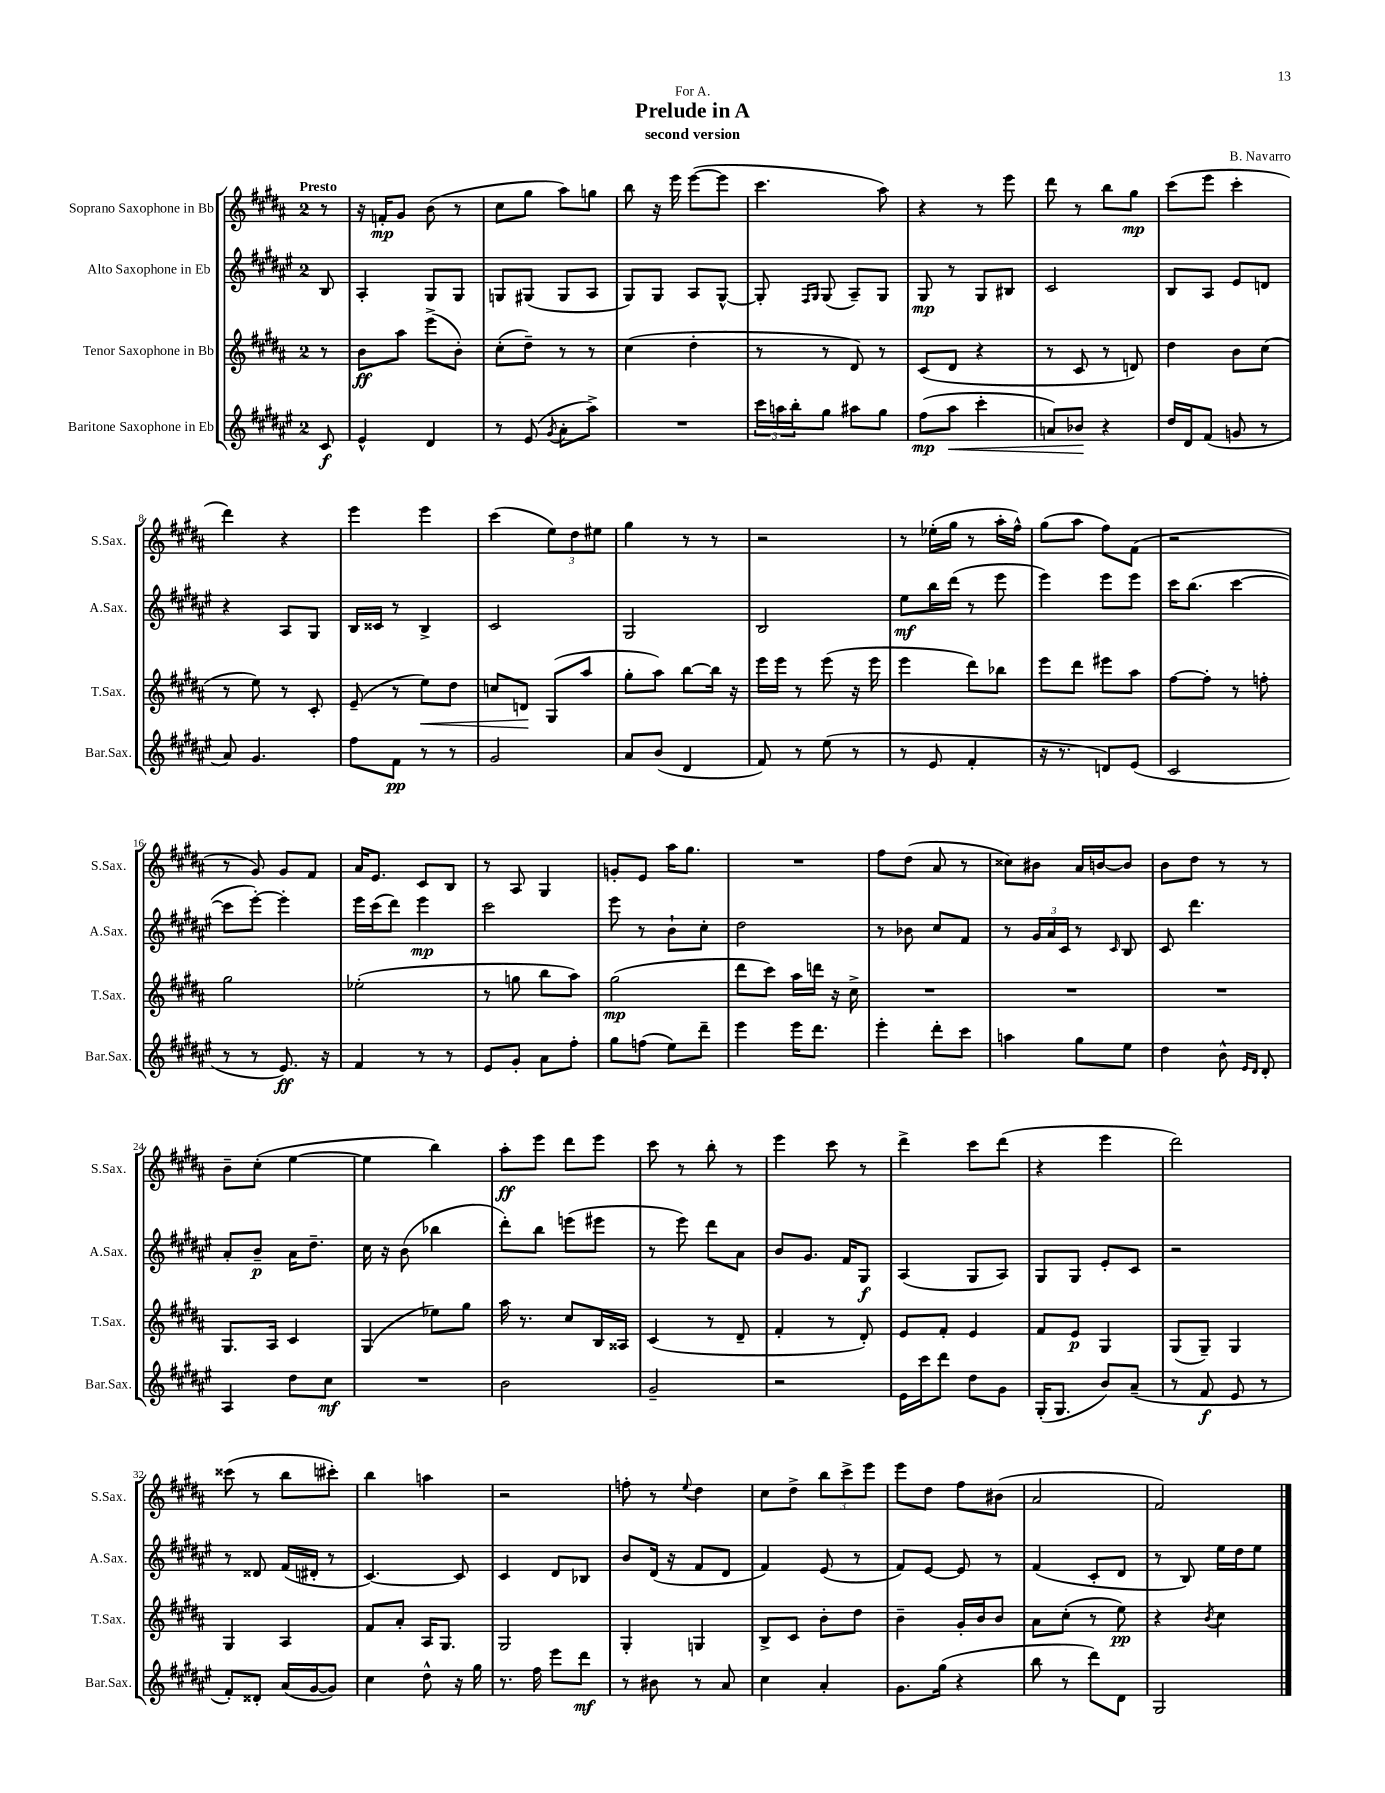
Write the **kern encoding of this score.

**kern	**kern	**kern	**kern
*staff4	*staff3	*staff2	*staff1
*clefG2	*clefG2	*clefG2	*clefG2
*k[f#c#g#d#a#e#]	*k[f#c#g#d#a#]	*k[f#c#g#d#a#e#]	*k[f#c#g#d#a#]
*M2/4	*M2/4	*M2/4	*M2/4
8c#/	8r	8B/	8r
=	=	=	=
4e#^^/	8b\L	4A#'/	16r
.	.	.	16f'/LK
.	8aa#\J	.	8g#/J
4d#/	(8eee^\L	8G#/L	(8b\
.	8b'\J)	8G#/J	8r
=	=	=	=
8r	(8cc#'\L	8G/L	8cc#\L
(8e#/	8dd#~\J)	(8G#/J	8gg#\J
8qg#/	.	.	.
8a#'\L	8r	8G#/L	8aa#\L)
8aa#^\J)	8r	8A#/J	8gg\J
=	=	=	=
2r	(4cc#\	8G#/L)	8bb\
.	.	8G#/J	16r
.	.	.	16eee\
.	4dd#'\	8A#/L	([8eee\L
.	.	[8G#^^/J	8eee\]J
=	=	=	=
24ccc#\LL	8r	8G#'/]	4.ccc#\
24aa\	.	.	.
24bb'\J	.	.	.
.	.	16qqF#/LL	.
.	.	16qqG#/JJ	.
8gg#\J	8r	(8G#/	.
8aa#\L	8d#/)	8A#~/L)	.
8gg#\J	8r	8G#/J	8aa#\)
=	=	=	=
(8ff#\L	(8c#/L	8G#/	4r
8aa#\J	8d#/J	8r	.
4ccc#'\	4r	8G#/L	8r
.	.	8B#/J	8eee\
=	=	=	=
8a/L)	8r	2c#/	8ddd#\
8b-/J	8c#/	.	8r
4r	8r	.	8bb\L
.	8d/)	.	8gg#\J
=	=	=	=
16dd#/LL	4dd#\	8B/L	(8ccc#\L
16d#/J	.	.	.
(8f#/J	.	8A#/J	8eee\J
8g/	8b\L	8e#/L	4ccc#'\
8r	(8cc#\J	8d/J	.
=	=	=	=
8a#/)	8r	4r	4ddd#\)
4.g#/	8ee\)	.	.
.	8r	8A#/L	4r
.	8c#'/	8G#/J	.
=	=	=	=
8ff#\L	(8e~/	16B/LL	4eee\
.	.	16c##/JJ	.
8f#\J	8r	8r	.
8r	8ee\L)	4B^/	4eee\
8r	8dd#\J	.	.
=	=	=	=
2g#/	8cc/L	2c#/	(4ccc#\
.	8d/J	.	.
.	(8G#/L	.	12ee\L)
.	.	.	12dd#\
.	8aa#/J	.	.
.	.	.	12ee#\J
=	=	=	=
8a#/L	8gg#'\L	2G#/	4gg#\
(8b/J	8aa#\J)	.	.
4d#/	[8bb\L	.	8r
.	16bb\]Jk	.	8r
.	16r	.	.
=	=	=	=
8f#/)	16eee\LL	2B/	2r
.	16eee\JJ	.	.
8r	8r	.	.
(8ee#\	(8eee\	.	.
8r	16r	.	.
.	16eee\	.	.
=	=	=	=
8r	4eee\	8ee#\L	8r
8e#/	.	16bb\L	(16ee-'\LL
.	.	(16ddd#\JJ	16gg#\JJ
4f#'/	8ddd#\L)	8r	8r
.	8bb-\J	8eee#\	16aa#'\LL
.	.	.	16ff#^^\JJ)
=	=	=	=
16r	8eee\L	4eee#\)	(8gg#\L
8.r	.	.	.
.	8ddd#\J	.	8aa#\J
8d/L)	8eee#\L	8eee#\L	8ff#\L)
(8e#/J	8aa#\J	8eee#\J	(8f#\J
=	=	=	=
2c#/	[8ff#\L	16ccc#\LK	2r
.	.	(8.bb\J	.
.	8ff#'\]J	.	.
.	8r	[4ccc#\	.
.	8ff'\	.	.
=	=	=	=
8r	2gg#\	8ccc#\]L	8r
8r	.	[8eee#'\J)	8g#/)
8.e#/)	.	4eee#'\]	8g#/L
.	.	.	8f#/J
16r	.	.	.
=	=	=	=
4f#/	(2ee-'\	16eee#\LL	16a#/LK
.	.	(16ccc#\J	8.e/J
.	.	8ddd#\J)	.
8r	.	4eee#\	8c#/L
8r	.	.	8B/J
=	=	=	=
8e#/L	8r	2ccc#\	8r
8g#'/J	8gg\	.	8A#/
8a#\L	8bb\L	.	4G#/
8ff#'\J	8aa#\J)	.	.
=	=	=	=
8gg#\L	(2gg#\	8eee#\	8g'/L
(8ff\J	.	8r	8e/J
8ee#\L)	.	8b`\L	16aa#\LK
.	.	.	8.gg#\J
8ddd#~\J	.	8cc#'\J	.
=	=	=	=
4eee#\	8ddd#\L	2dd#\	2r
.	8ccc#\J)	.	.
16eee#\LK	16aa#\LL	.	.
8.ddd#\J	16ddd\JJ	.	.
.	16r	.	.
.	16cc#^\	.	.
=	=	=	=
4eee#'\	2r	8r	8ff#\L
.	.	8b-\	(8dd#\J
8ddd#'\L	.	8cc#/L	8a#/
8ccc#\J	.	8f#/J	8r
=	=	=	=
4aa\	2r	8r	8cc##\L)
.	.	24g#/LL	8b#\J
.	.	24a#/	.
.	.	24c#/JJ	.
8gg#\L	.	8r	16a#/LL
.	.	.	[16b/J
.	.	16qqc#/	.
8ee#\J	.	8B/	8b/]J
=	=	=	=
4dd#\	2r	8c#/	8b\L
.	.	4.ddd#\	8dd#\J
8b^^\	.	.	8r
16qqe#/LL	.	.	.
16qqd#/JJ	.	.	.
8d#'/	.	.	8r
=	=	=	=
4A#/	8.G#/L	8a#'/L	8b~\L
.	.	8b~/J	(8cc#'\J
.	16A#/Jk	.	.
8dd#\L	4c#/	16a#\LK	[4ee\
.	.	8.dd#~\J	.
8cc#\J	.	.	.
=	=	=	=
2r	(4G#/	16cc#\	4ee\]
.	.	16r	.
.	.	(8b\	.
.	8ee-\L)	4bb-\	4bb\)
.	8gg#\J	.	.
=	=	=	=
2b\	16aa#\	8ddd#'\L)	8aa#'\L
.	8.r	.	.
.	.	8bb\J	8eee\J
.	8cc#/L	(8eee\L	8ddd#\L
.	16B/L	8eee#\J	8eee\J
.	16A##/JJ	.	.
=	=	=	=
2g#~/	(4c#/	8r	8ccc#\
.	.	8eee#\)	8r
.	8r	8ddd#\L	8bb'\
.	8d#~/	8a#\J	8r
=	=	=	=
2r	4f#'/	8b/L	4eee\
.	.	8.g#/J	.
.	8r	.	8ccc#\
.	.	16f#/LK	.
.	8d#'/)	8G#/J	8r
=	=	=	=
16e#\LL	8e/L	(4A#/	4ddd#^\
16ccc#\J	.	.	.
8ddd#\J	8f#'/J	.	.
8dd#\L	4e/	8G#/L	8ccc#\L
8g#\J	.	8A#/J)	(8ddd#\J
=	=	=	=
(16G#'/LK	8f#/L	8G#/L	4r
8.G#/J	.	.	.
.	8e/J	8G#/J	.
8b/L)	4G#/	8e#'/L	4eee\
(8a#~/J	.	8c#/J	.
=	=	=	=
8r	(8G#/L	2r	2ddd#\)
8f#/	8G#~/J)	.	.
8e#/	4G#/	.	.
8r	.	.	.
=	=	=	=
8f#'/L)	4G#/	8r	(8ccc##\
8d##'/J	.	8d##/	8r
(16a#/LL	4A#/	(16f#/LL	8bb\L
[16g#/J	.	16d#'/JJ	.
8g#/]J)	.	8r	8ccc#'\J)
=	=	=	=
4cc#\	8f#/L	[4.c#/)	4bb\
.	8a#'/J	.	.
8dd#^^\	16A#/LK	.	4aa\
.	8.G#/J	.	.
16r	.	8c#/]	.
16gg#\	.	.	.
=	=	=	=
8.r	2G#/	4c#/	2r
16ff#\	.	.	.
8eee#\L	.	8d#/L	.
8ddd#\J	.	8B-/J	.
=	=	=	=
8r	4G#'/	8b/L	8ff'\
8b#\	.	(16d#/Jk	8r
.	.	16r	.
.	.	.	8qqee/
8r	4G/	8f#/L	4dd#\
8a#/	.	8d#/J	.
=	=	=	=
4cc#\	8B^/L	4f#/)	8cc#\L
.	8c#/J	.	8dd#^\J
4a#'/	8b'\L	(8e#/	12bb\L
.	.	.	12ccc#^\
.	8dd#\J	8r	.
.	.	.	12eee\J
=	=	=	=
8.g#\L	4b~\	8f#/L)	8eee\L
.	.	[8e#/J	8dd#\J
(16gg#\Jk	.	.	.
4r	16g#'/LL	8e#/]	8ff#\L
.	16b/J	.	.
.	8b/J	8r	(8b#\J
=	=	=	=
8bb\	8a#\L	(4f#/	2a#/
8r	(8cc#'\J	.	.
8ddd#\L)	8r	8c#'/L	.
8d#\J	8ee\)	8d#/J	.
=	=	=	=
2G#/	4r	8r	2f#/)
.	.	8B/)	.
.	8qb/	.	.
.	4cc#\	16ee#\LL	.
.	.	16dd#\J	.
.	.	8ee#\J	.
==	==	==	==
*-	*-	*-	*-
